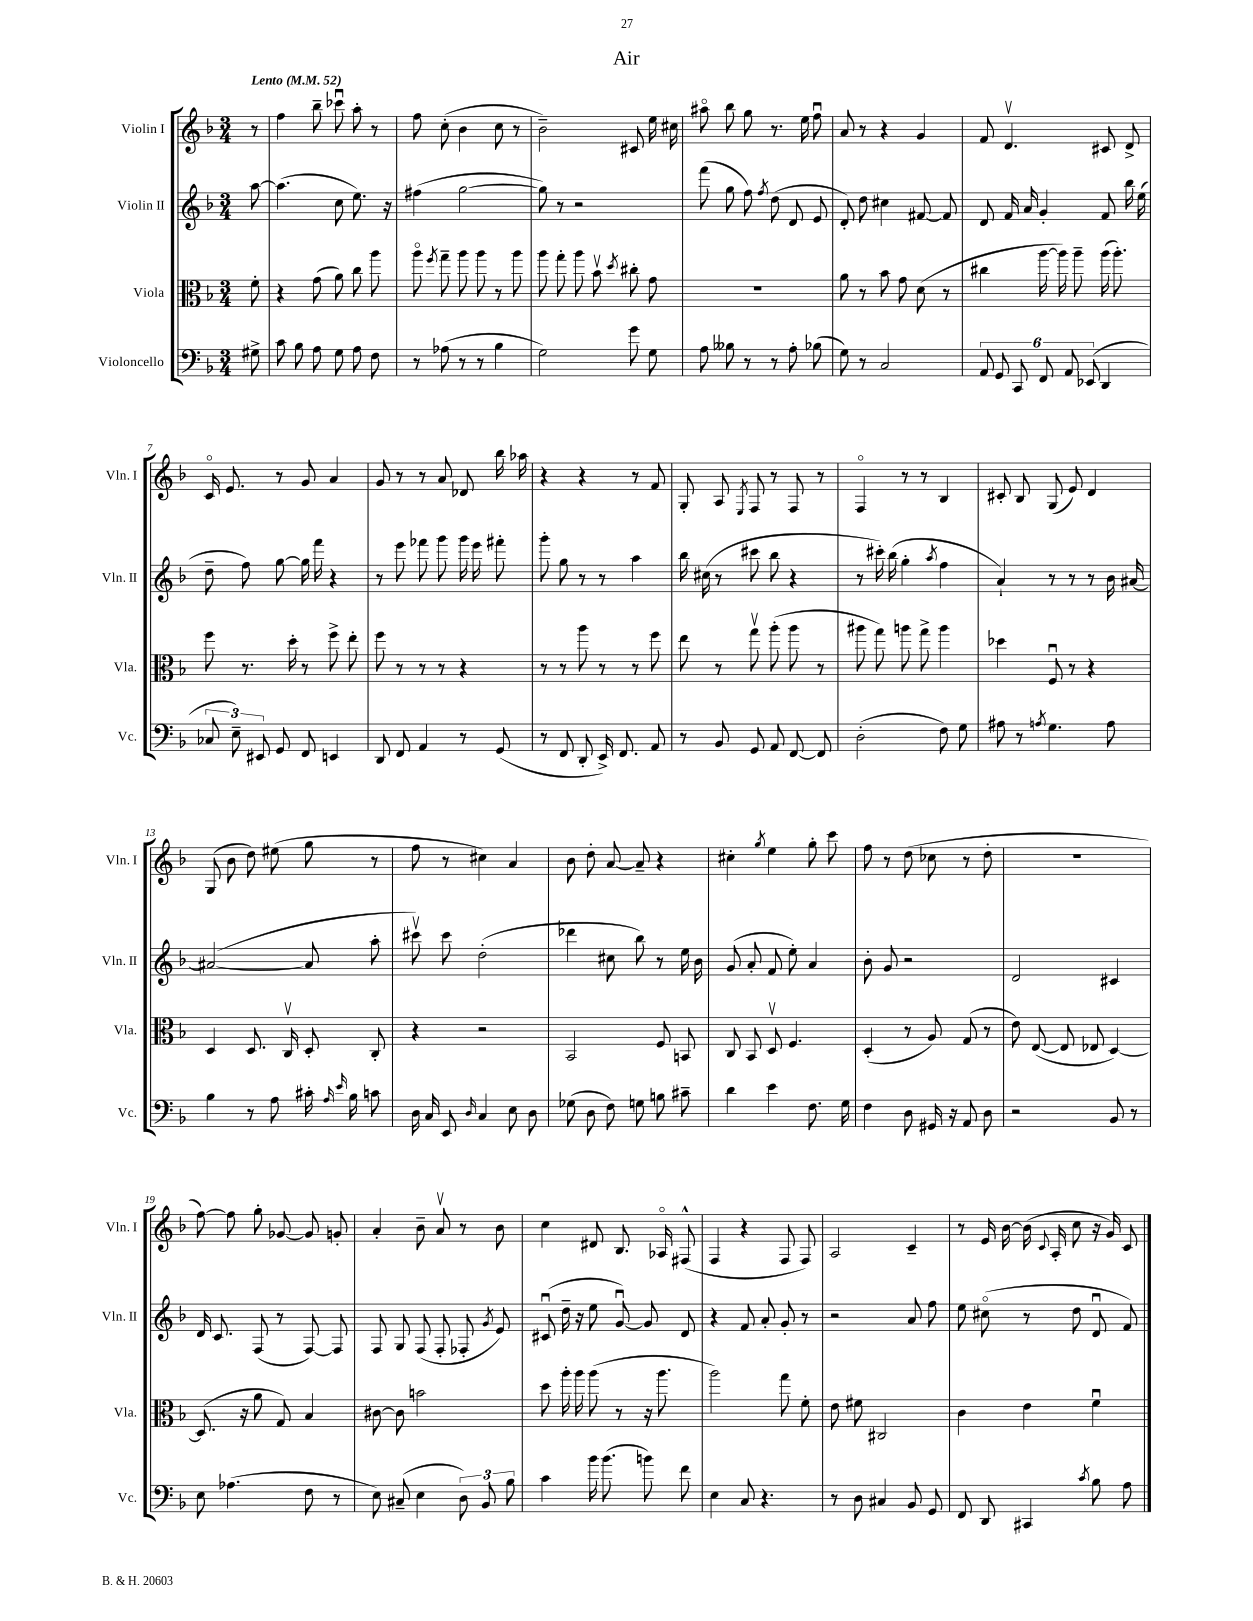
\header { title = "Air" }
<<
\new StaffGroup <<
\new Staff = "s0" \with { instrumentName = "Violin I" shortInstrumentName = "Vln. I" } {
    \clef treble \key f \major \numericTimeSignature \time 3/4 \partial 8 \tempo "Lento" 4 = 52
    \autoBeamOff r8 |
    f''4 bes''8-- ces'''8\downbow a''8-. r8 |
    f''8 c''8-.( bes'4 c''8 r8 |
    bes'2--) cis'8 e''16 cis''16 |
    ais''8\flageolet bes''8 g''8 r8. e''16 f''8\downbow |
    a'8 r8 r4 g'4 |
    f'8 d'4.\upbow cis'8 d'8-> |
    c'16\flageolet e'8. r8 g'8 a'4 |
    g'8 r8 r8 a'8 des'8 bes''16 aes''16 |
    r4 r4 r8 f'8 |
    g8-. a8 \acciaccatura { e8 } f8 r8 f8 r8 |
    f4\flageolet r8 r8 bes4 |
    cis'8-. bes8 g8( e'8) d'4 |
    g8( bes'8 d''8) eis''8( g''8 r8 |
    f''8 r8 cis''4) a'4 |
    bes'8 d''8-. a'8~ a'8-- r4 |
    cis''4-. \acciaccatura { g''8 } e''4 g''8-. c'''8 |
    f''8 r8 d''8( ces''8 r8 d''8-. |
    R2. |
    f''8~) f''8 g''8-. ges'8~ ges'8 g'8-. |
    a'4-. bes'8-- a'8\upbow r8 bes'8 |
    c''4 dis'8 bes8. aes16\flageolet fis8-^( |
    f4 r4 f8 f8) |
    a2 c'4-- |
    r8 e'16 bes'16~ bes'16( \appoggiatura { c'8 } a16-. c''8 r16 g'16) c'8 \bar "|." |
}
\new Staff = "s1" \with { instrumentName = "Violin II" shortInstrumentName = "Vln. II" } {
    \clef treble \key f \major \numericTimeSignature \time 3/4 \partial 8
    \autoBeamOff a''8~ |
    a''4.( c''8 e''8.) r16 |
    fis''4( g''2~ |
    g''8) r8 r2 |
    f'''8( g''8 f''8) \acciaccatura { f''8 } d''8( d'8 e'8 |
    d'8-.) d''8 cis''4 fis'8~ fis'8 |
    d'8 f'16 a'16 g'4-. f'8 bes''16 e''16( |
    d''8-- f''8) g''8~ g''16 f'''16 r4 |
    r8 e'''8 fes'''8 g'''8 g'''16 e'''16 fis'''8-. |
    g'''8-. g''8 r8 r8 a''4 |
    bes''16 cis''16( r8 cis'''8 bes''8 r4 |
    r8 cis'''16-.) bes''16( g''4-. \acciaccatura { a''8 } f''4 |
    a'4-!) r8 r8 r8 bes'16 ais'16~ |
    ais'2~( ais'8 a''8-. |
    cis'''8\upbow) cis'''8 d''2-.( |
    des'''4 cis''8 bes''8) r8 e''16 bes'16 |
    g'8( a'8-. f'8 e''8-.) a'4 |
    bes'8-. g'8 r2 |
    d'2 cis'4 |
    d'16 c'8. f8( r8 f8~) f8 |
    f8 g8 f8( f8-. fes8-. \acciaccatura { g'8 } e'8) |
    cis'8\downbow( d''16-- r16 e''8 g'8~\downbow) g'8 d'8 |
    r4 f'8 a'8-. g'8-. r8 |
    r2 a'8 f''8 |
    e''8 cis''8\flageolet( r8 d''8 d'8\downbow f'8) \bar "|." |
}
\new Staff = "s2" \with { instrumentName = "Viola" shortInstrumentName = "Vla." } {
    \clef alto \key f \major \numericTimeSignature \time 3/4 \partial 8
    \autoBeamOff f'8-. |
    r4 g'8( a'8) c''8 a''8 |
    a''8\flageolet \acciaccatura { f''8 } g''8-- a''8 a''8 r8 a''8 |
    a''8 g''8-. a''8 bes'8\upbow \acciaccatura { d''8 } cis''8-. g'8 |
    R2. |
    a'8 r8 bes'8 g'8 d'8( r8 |
    cis''4 a''16~ a''16) a''8-- a''16( a''8.-.) |
    f''8 r8. d''16-. r8 f''8-> e''8-. |
    f''8 r8 r8 r8 r4 |
    r8 r8 a''8 r8 r8 f''8 |
    e''8 r8 g''8\upbow a''8-.( a''8 r8 |
    ais''8 g''8) a''8 g''8-> a''4 |
    des''4 f8\downbow r8 r4 |
    d4 d8. c16\upbow d8-. c8-. |
    r4 r2 |
    bes,2 f8 b,8 |
    c8 bes,8 d8\upbow f4. |
    d4-.( r8 a8) g8( r8 |
    e'8) e8~( e8 ees8 d4~) |
    d8.( r16 a'8 g8) bes4 |
    cis'8~ cis'8 b'2 |
    d''8 a''16-. a''16 a''8( r8 r16 a''8. |
    a''2) g''8 f'8-. |
    e'8 fis'8 cis2 |
    c'4 e'4 f'4\downbow \bar "|." |
}
\new Staff = "s3" \with { instrumentName = "Violoncello" shortInstrumentName = "Vc." } {
    \clef bass \key f \major \numericTimeSignature \time 3/4 \partial 8
    \autoBeamOff gis8-> |
    c'8 bes8 a8 g8 a8 f8 |
    r8 aes8( r8 r8 bes4 |
    g2) g'8 g8 |
    a8 beses8 r8 r8 a8-. bes8( |
    g8) r8 c2 |
    \tuplet 6/4 { a,8 g,8 c,8 f,8 a,8 ees,8( } d,4 |
    \tuplet 3/2 { ces8 e8--) eis,8 } g,8 f,8 e,4 |
    d,8 f,8 a,4 r8 g,8( |
    r8 f,8 d,8-. e,16->) f,8. a,8 |
    r8 bes,8 g,8 a,8 f,8~ f,8 |
    d2-.( f8) g8 |
    ais8 r8 \acciaccatura { a8 } g4. a8 |
    bes4 r8 a8 cis'16-. \grace { a16 e'16 } bes16 c'8 |
    d16 c16 e,8 \grace { d16 } c4 e8 d8 |
    ges8( d8 f8) g8 b8 cis'8-- |
    d'4 e'4 f8. g16 |
    f4 d8 gis,16 r16 a,8 d8 |
    r2 bes,8 r8 |
    e8 aes4.( f8 r8 |
    e8) cis8--( e4 \tuplet 3/2 { d8) bes,8 bes8 } |
    c'4 bes'16 bes'8.( b'8) f'8 |
    e4 c8 r4. |
    r8 d8 cis4 bes,8 g,8 |
    f,8 d,8 cis,4 \acciaccatura { c'8 } bes8 a8 \bar "|." |
}
>>
>>
